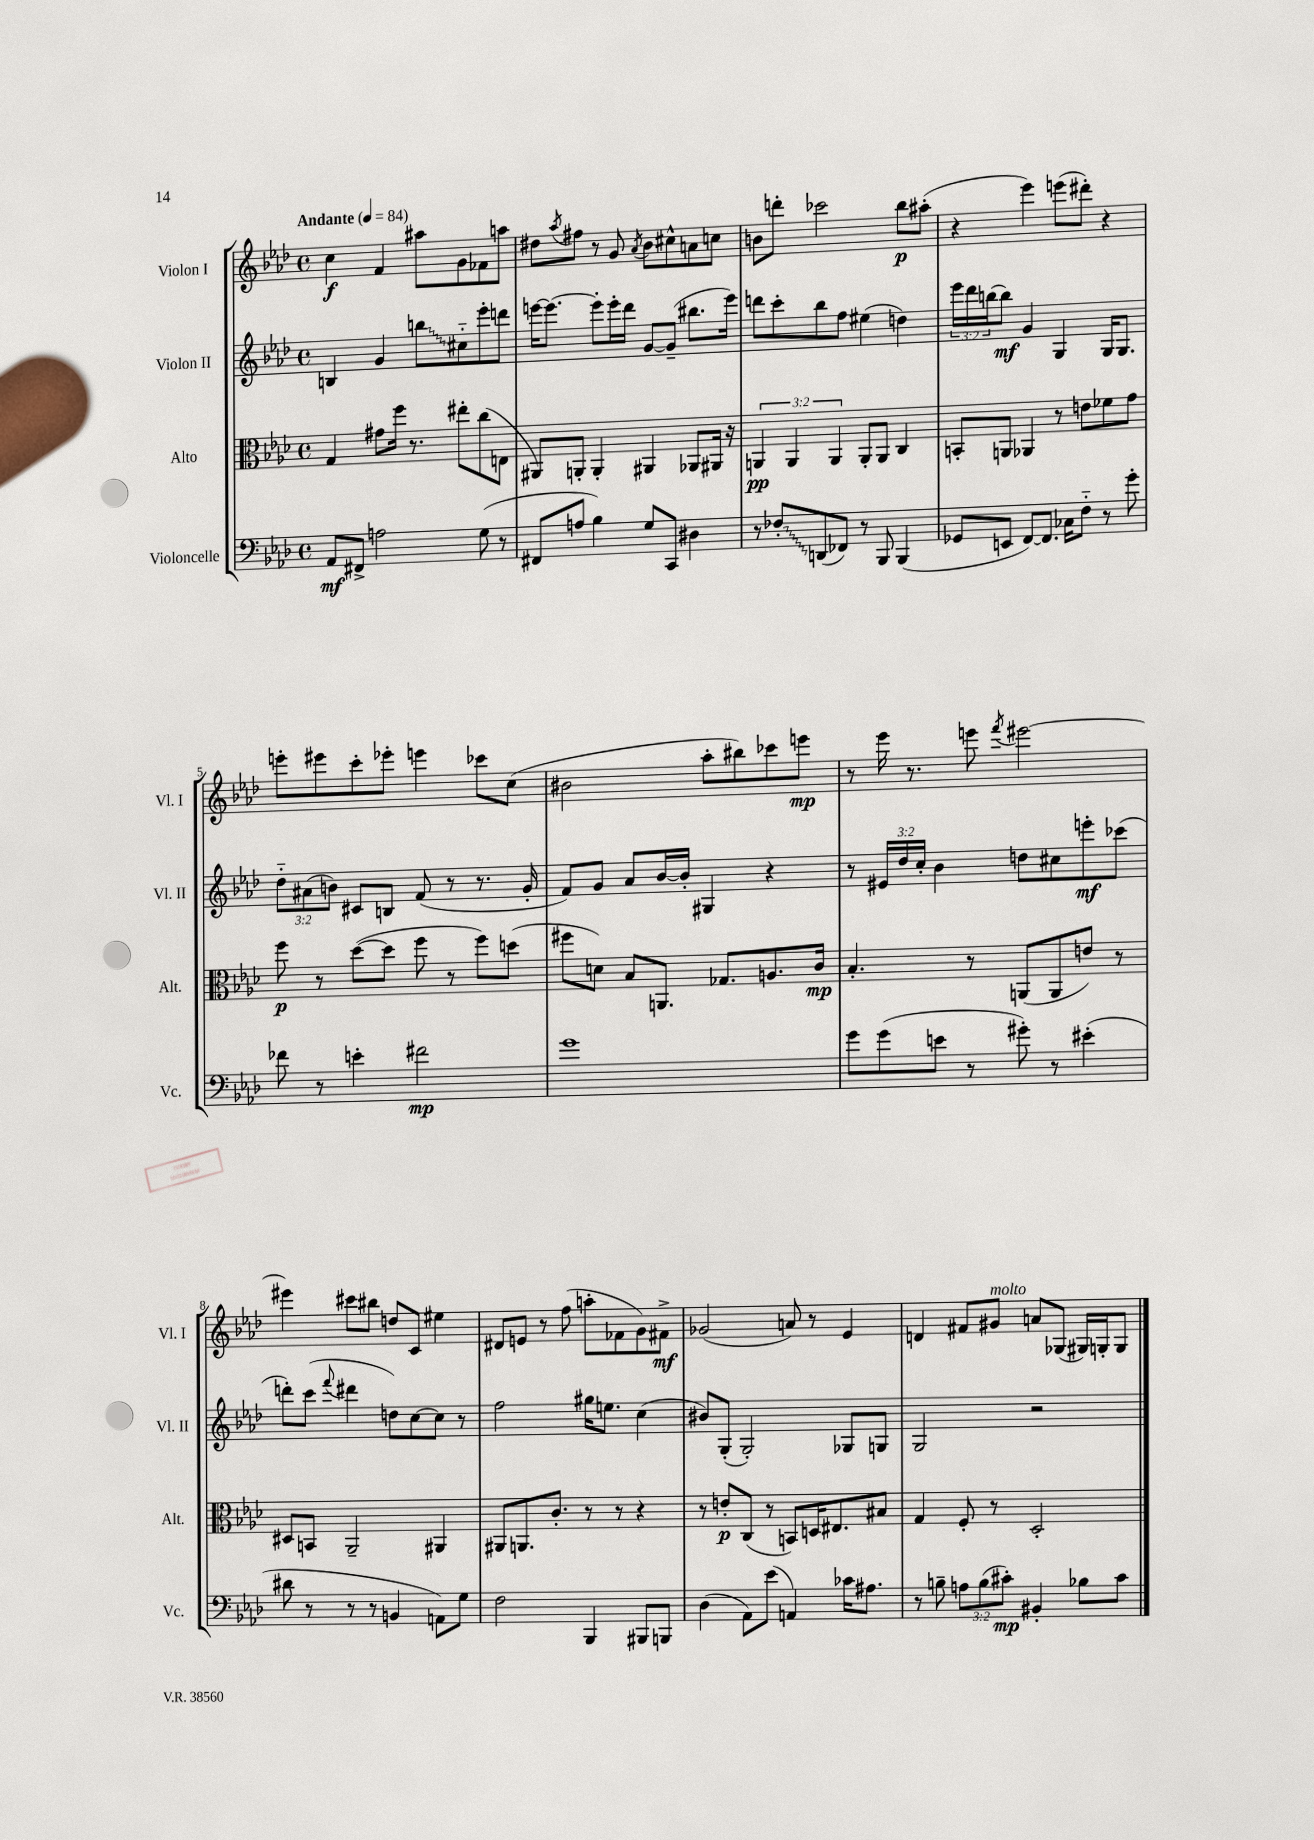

**kern	**kern	**kern	**kern
*staff4	*staff3	*staff2	*staff1
*clefF4	*clefC3	*clefG2	*clefG2
*k[b-e-a-d-]	*k[b-e-a-d-]	*k[b-e-a-d-]	*k[b-e-a-d-]
*M4/4	*M4/4	*M4/4	*M4/4
*met(c)	*met(c)	*met(c)	*met(c)
*MM84	*MM84	*MM84	*MM84
8AA-	4G	4B	4cc
8FF#^	.	.	.
2A	8g#	4g	4f
.	16ff	.	.
.	8.r	.	.
.	.	8bb	8aa#
.	8ee#'	8cc#'~	8g
(8G	(8cc	8eee-'	8f-
8r	8E	8ddd	8aa
=	=	=	=
8FF#	8AA#)	[16eee	8dd#
.	.	8.eee_	.
.	.	.	8qaa-
8A	8AA'	.	8ff#
4B-)	4AA'	8eee']	8r
.	.	16eee'	8g
.	.	16ddd-	.
.	.	.	8qa-
8G	4AA#	[8g	8b-
8CC	.	(8g~]	8cc#^^
4D#	8AA-	8.bb#	8a
.	16AA#	.	8cc
.	16r	16eee)	.
=	=	=	=
8r	6AA	8ddd	8b
8F-'	.	8ccc'	8ddd'
.	6AA	.	.
(8DD	.	8bb-	2ccc-
.	6AA	.	.
8FF-)	.	8ff	.
8r	8AA'	(4ee#	.
8BBB-	8AA	.	.
(4BBB-	4C	4dd)	8bb-
.	.	.	(8aa#'
=	=	=	=
8GG-	8BB'	24eee-	4r
.	.	24ddd-	.
.	.	(24bb	.
8EE	8AA	8bb)	.
[8FF)	4AA-	4g	4eee-)
8.FF]	.	.	.
.	8r	4G	(8eee
16C-	.	.	.
8F'~	8e	.	8ddd#')
8r	8f-	16G	4r
.	.	8.G	.
8g'	8g	.	.
=	=	=	=
8f-	8ff	12dd-'~	8eee'
.	.	(12a#	.
8r	8r	.	8eee#
.	.	12b)	.
4e'	([8dd-	8c#	8ccc'
.	8dd-]	8B	8eee-'
2f#	8ff	(8f	4eee
.	8r	8r	.
.	8ff)	8.r	8ccc-
.	(8dd	.	(8cc
.	.	16g'	.
=	=	=	=
1g	8ff#	8f)	2b#
.	8d)	8g	.
.	8B-	8a-	.
.	8.AA	[16b-	.
.	.	16b-']	.
.	.	4G#	8aa-'
.	8.G-	.	.
.	.	.	8bb#)
.	8.A	4r	8ccc-
.	.	.	8eee
.	16c	.	.
=	=	=	=
8g	4.B-'	8r	8r
(8g	.	24e#	16eee-
.	.	24dd-	.
.	.	.	8.r
.	.	24cc'	.
8e	.	4b-	.
8r	8r	.	8eee
.	.	.	8qfff
8g#')	(8AA	8dd	[2eee#
8r	8AA	8cc#	.
(4e#'	8e)	8eee'	.
.	8r	(8ccc-	.
=	=	=	=
8d#	8D#	8ddd')	4eee#]
8r	8BB	(8ccc	.
.	.	8qqfff	.
8r	2AA-~	4ddd#	8ccc#
8r	.	.	8bb#
4BB	.	8dd)	8dd
.	.	[8cc	8c
8AA)	4AA#	8cc]	4ee#
8G	.	8r	.
=	=	=	=
2F	8AA#	2ff	8d#
.	8.AA	.	8e
.	.	.	8r
.	8.c'	.	.
.	.	.	(8ff
4BBB-	8r	16gg#	8aa'
.	.	8.ee	.
.	8r	.	8f-
8BBB#	4r	(4cc	8g)
8BBB	.	.	8f#^
=	=	=	=
(4D-	8r	8b#)	(2g-
.	8e'	(8G'	.
8AA-)	(8C	2G')	.
(8e-	8r	.	.
4AA)	8BB)	.	8a)
.	16D	.	8r
.	8.E#	.	.
16c-	.	8G-	4e-
8.A#	.	.	.
.	8B#	8G	.
=	=	=	=
8r	4G	2G	4d
8B~	.	.	.
12A	8F'	.	8f#
(12B	.	.	.
.	8r	.	8g#
12c#')	.	.	.
4BB#'	2D-'	2r	8a
.	.	.	(8G-
8B-	.	.	16G#)
.	.	.	16G'
8c#	.	.	8G
==	==	==	==
*-	*-	*-	*-
